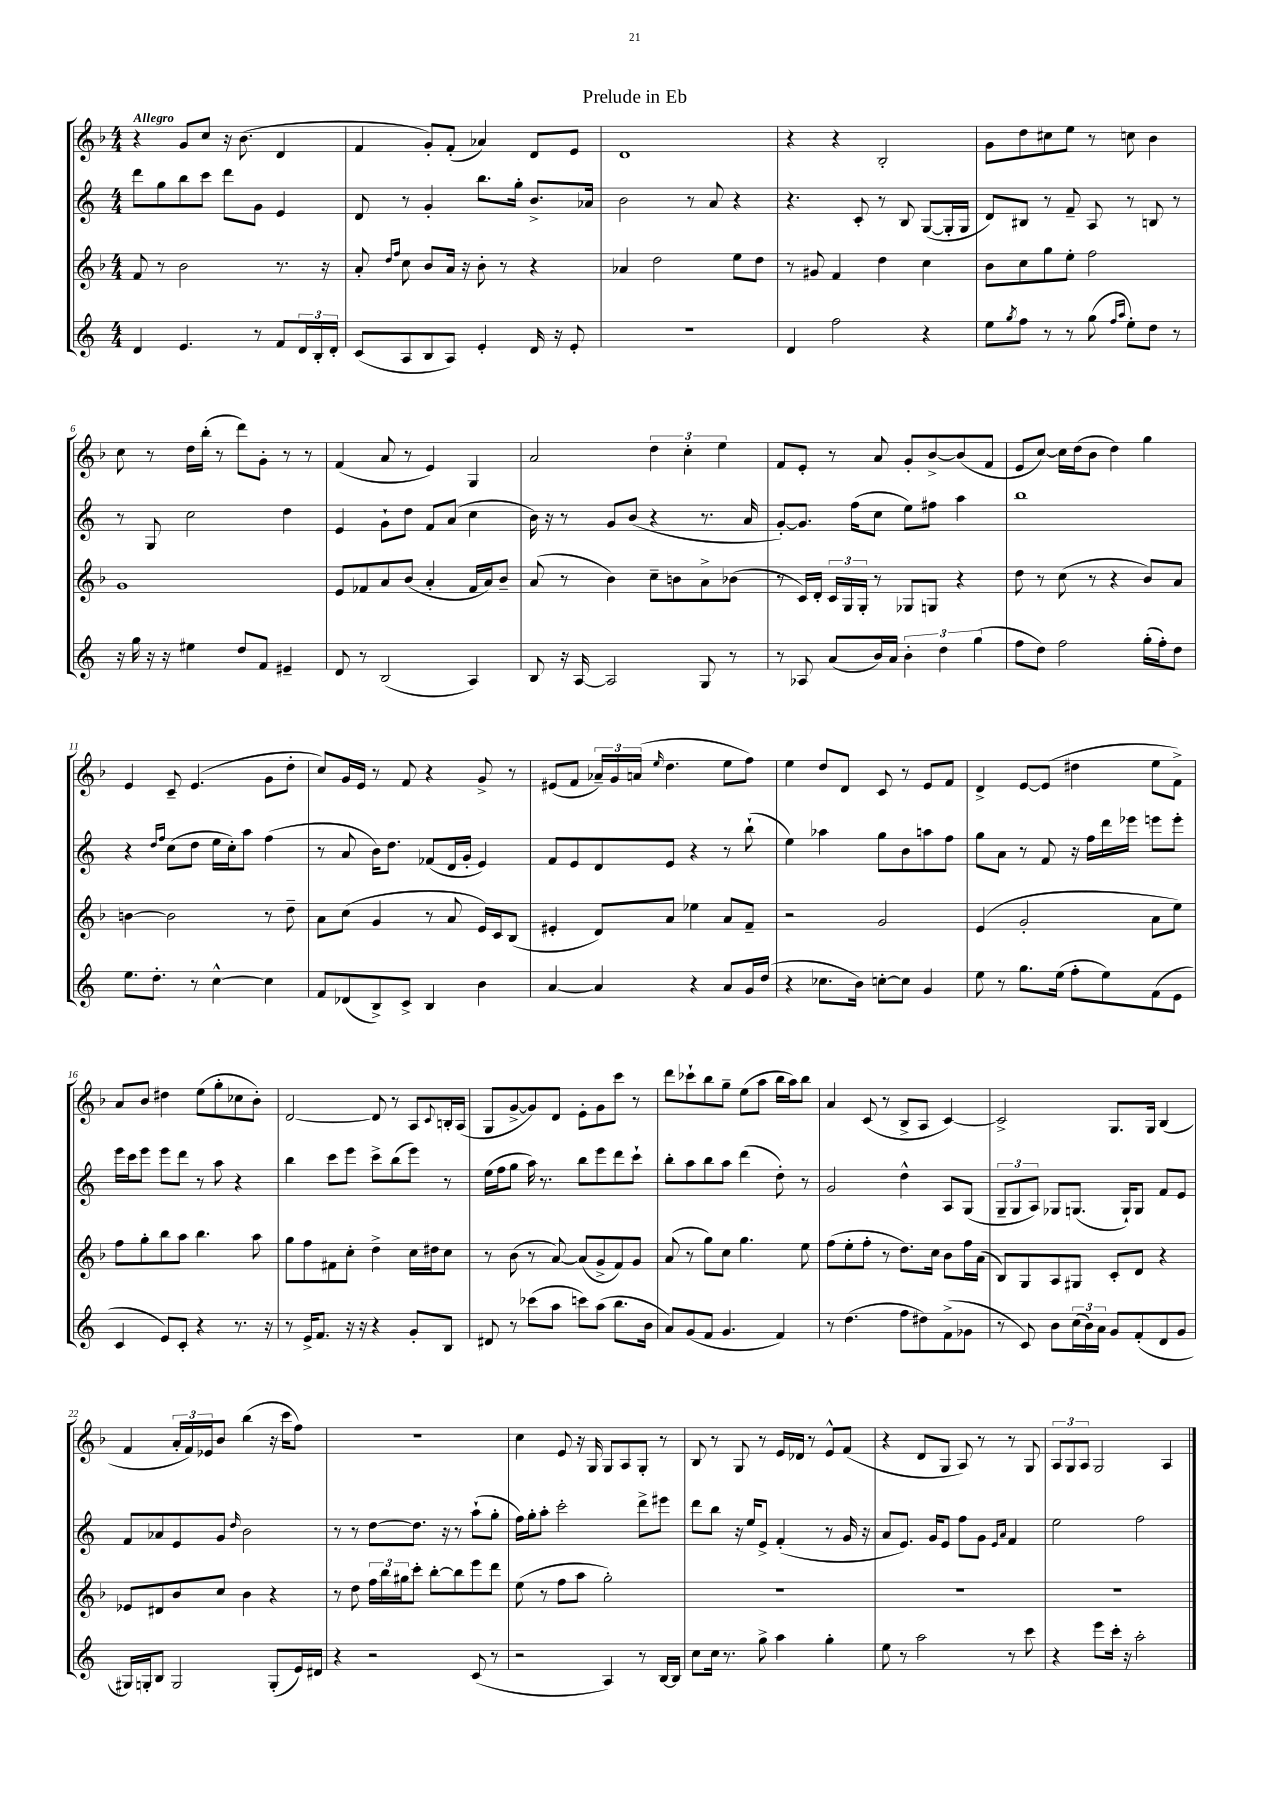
\header { title = "Prelude in Eb" }
<<
\new StaffGroup <<
\new Staff = "s0" {
    \clef treble \key f \major \numericTimeSignature \time 4/4 \tempo "Allegro"
    r4 g'8 c''8 r16 bes'8.( d'4 |
    f'4 g'8-.) f'8-.( aes'4) d'8 e'8 |
    d'1 |
    r4 r4 bes2-. |
    g'8 d''8 cis''8 e''8 r8 c''8 bes'4 |
    c''8 r8 d''16 bes''16-.( r8 d'''8) g'8-. r8 r8 |
    f'4( a'8 r8 e'4) g4 |
    a'2 \tuplet 3/2 { d''4 c''4-. e''4 } |
    f'8 e'8-. r8 a'8 g'8-. bes'8~-> bes'8( f'8 |
    e'8 c''8~) c''16 d''16( bes'8 d''4) g''4 |
    e'4 c'8-- e'4.( g'8 d''8-. |
    c''8) g'16 e'16 r8 f'8 r4 g'8-> r8 |
    eis'8( f'8 \tuplet 3/2 { aes'16--) g'16 a'16( } \grace { e''16 } d''4. e''8 f''8) |
    e''4 d''8 d'8 c'8 r8 e'8 f'8 |
    d'4-> e'8~ e'8( dis''4 e''8 f'8->) |
    a'8 bes'8 dis''4 e''8( g''8-. ces''8 bes'8-.) |
    d'2~ d'8 r8 a8 \appoggiatura { c'8 } b16-. a16( |
    g8 g'8~-> g'8) d'8 e'8-. g'8 c'''8 r8 |
    d'''8 ces'''8-! bes''8 g''8-- e''8( a''8 bes''16 a''16) bes''8 |
    a'4 c'8( r8 bes8-> a8 c'4~) |
    c'2-> g8. g16 bes4( |
    f'4 \tuplet 3/2 { a'16-. f'16) ees'16 } bes'8 bes''4( r16 c'''16 f''8) |
    R1 |
    c''4 e'8 r16 g16 g8 a8 g8-. r8 |
    bes8 r8 g8 r8 e'16 des'16 r8 e'8-^ f'8( |
    r4 d'8 g8 a8) r8 r8 g8 |
    \tuplet 3/2 { a8 g8 a8 } g2 a4 \bar "|." |
}
\new Staff = "s1" {
    \clef treble \key c \major \numericTimeSignature \time 4/4
    d'''8 g''8 b''8 c'''8 d'''8 g'8 e'4 |
    d'8 r8 g'4-. b''8. g''16-. b'8.-> aes'16 |
    b'2 r8 a'8 r4 |
    r4. c'8-. r8 b8 g8~( g16-. g16 |
    d'8) bis8 r8 f'8-- a8 r8 b8 r8 |
    r8 g8 c''2 d''4 |
    e'4 g'8-! d''8 f'8 a'8( c''4 |
    b'16) r16 r8 g'8 b'8( r4 r8. a'16 |
    g'8~-.) g'8. f''16( c''8 e''8) fis''8 a''4 |
    b''1 |
    r4 \grace { d''16 f''16 } c''8( d''8 e''16 c''16-.) a''8 f''4( |
    r8 a'8 b'16) d''8. fes'8( d'16 g'16-. e'4) |
    f'8 e'8 d'8 e'8 r4 r8 b''8-!( |
    e''4) aes''4 g''8 b'8 a''8 f''8 |
    g''8 a'8 r8 f'8 r16 f''16 d'''16 ees'''16 e'''8 e'''8-. |
    e'''16 c'''16 e'''8 e'''8 d'''8 r8 a''8 r4 |
    b''4 c'''8 e'''8 c'''8-> b''8( e'''8) r8 |
    e''16( f''16 g''8 a''16) r8. b''8 e'''8 d'''8 c'''8-! |
    b''8-. a''8 b''8 a''8 d'''4( d''8-.) r8 |
    g'2 d''4-^ a8 g8( |
    \tuplet 3/2 { g8-- g8 a8) } ges8 g8.( g16-!) g8 f'8 e'8 |
    f'8 aes'8 e'8 g'8 \grace { d''16 } b'2 |
    r8 r8 d''8~ d''8. r16 r8 a''8-!( g''8-. |
    f''16) g''16-. a''8-. c'''2-. d'''8-> eis'''8 |
    d'''8 b''8 r16 e''16 e'8-> f'4-.( r8 g'16 r16 |
    a'8 e'8.) g'16 e'8 f''8 g'8 \grace { e'16 a'16 } f'4 |
    e''2 f''2 \bar "|." |
}
\new Staff = "s2" {
    \clef treble \key f \major \numericTimeSignature \time 4/4
    f'8 r8 bes'2 r8. r16 |
    a'8-. \grace { d''16 f''16 } c''8 bes'8 a'16 r16 bes'8-. r8 r4 |
    aes'4 d''2 e''8 d''8 |
    r8 gis'8 f'4 d''4 c''4 |
    bes'8 c''8 g''8 e''8-. f''2 |
    g'1 |
    e'8 fes'8 a'8 bes'8( a'4-. fes'16 a'16) bes'8-- |
    a'8( r8 bes'4) c''8-- b'8 a'8-> bes'8( |
    r8 c'16) d'16-. \tuplet 3/2 { c'16 g16 g16-. } r8 ges8 g8 r4 |
    d''8 r8 c''8( r8 r4 bes'8) a'8 |
    b'4~ b'2 r8 d''8-- |
    a'8 c''8( g'4 r8 a'8 e'16) c'16 bes8( |
    eis'4-. d'8) a'8 ees''4 a'8 f'8-- |
    r2 g'2 |
    e'4( g'2-. a'8 e''8) |
    f''8 g''8-. bes''8 a''8 bes''4. a''8 |
    g''8 f''8 fis'8 c''8-. d''4-> c''16 dis''16 c''8 |
    r8 bes'8( r8 a'8~) a'8( g'8-> f'8) g'8 |
    a'8( r8 g''8) c''8 g''4. e''8 |
    f''8( e''8-. f''8-. r8 d''8.) c''16 bes'8 f''16 a'16( |
    bes8) g8 a8 gis8 c'8-. d'8 r4 |
    ees'8 dis'8 bes'8 c''8 bes'4 r4 |
    r8 d''8 \tuplet 3/2 { f''16 bes''16 gis''16 } c'''8-. bes''8~-. bes''8 e'''8 d'''8 |
    e''8( r8 f''8 a''8 g''2-.) |
    R1 |
    R1 |
    R1 \bar "|." |
}
\new Staff = "s3" {
    \clef treble \key c \major \numericTimeSignature \time 4/4
    d'4 e'4. r8 f'8 \tuplet 3/2 { d'16 b16-. d'16-. } |
    c'8( a8 b8 a8) e'4-. d'16 r16 e'8-. |
    r1 |
    d'4 f''2 r4 |
    e''8 \acciaccatura { g''8 } f''8 r8 r8 g''8( \grace { f''16 a''16 } e''8-.) d''8 r8 |
    r16 g''16 r16 r16 eis''4 d''8 f'8 eis'4-- |
    d'8 r8 b2( a4) |
    b8 r16 a16~ a2 g8 r8 |
    r8 aes8 a'8( b'16) a'16 \tuplet 3/2 { b'4-. d''4 g''4( } |
    f''8 d''8) f''2 g''16-.( f''16-.) d''8 |
    e''8. d''8.-. r8 c''4~-^ c''4 |
    f'8 des'8( b8->) c'8-> b4 b'4 |
    a'4~ a'4 r4 a'8 g'16 d''16( |
    r4 ces''8. b'16) c''8~-. c''8 g'4 |
    e''8 r8 g''8. e''16( f''8-. e''8) f'8( e'8 |
    c'4 e'8) c'8-. r4 r8. r16 |
    r8 e'16-> f'8. r16 r16 r4 g'8-. b8 |
    dis'8 r8 ces'''8( a''8 c'''8) a''8( b''8. b'16 |
    a'8) g'8( f'8 g'4. f'4) |
    r8 d''4.( f''8 dis''8) f'8->( ges'8 |
    r8 c'8) b'8 \tuplet 3/2 { c''16( b'16) a'16 } g'8 f'8-.( d'8 g'8 |
    gis16) g16-. b8 g2 g8-.( e'16) dis'16 |
    r4 r2 c'8( r8 |
    r2 a4) r8 b16~ b16 |
    c''8 c''16 r8. g''8-> a''4 g''4-. |
    e''8 r8 a''2 r8 c'''8 |
    r4 e'''8 c'''16-. r16 a''2-. \bar "|." |
}
>>
>>
